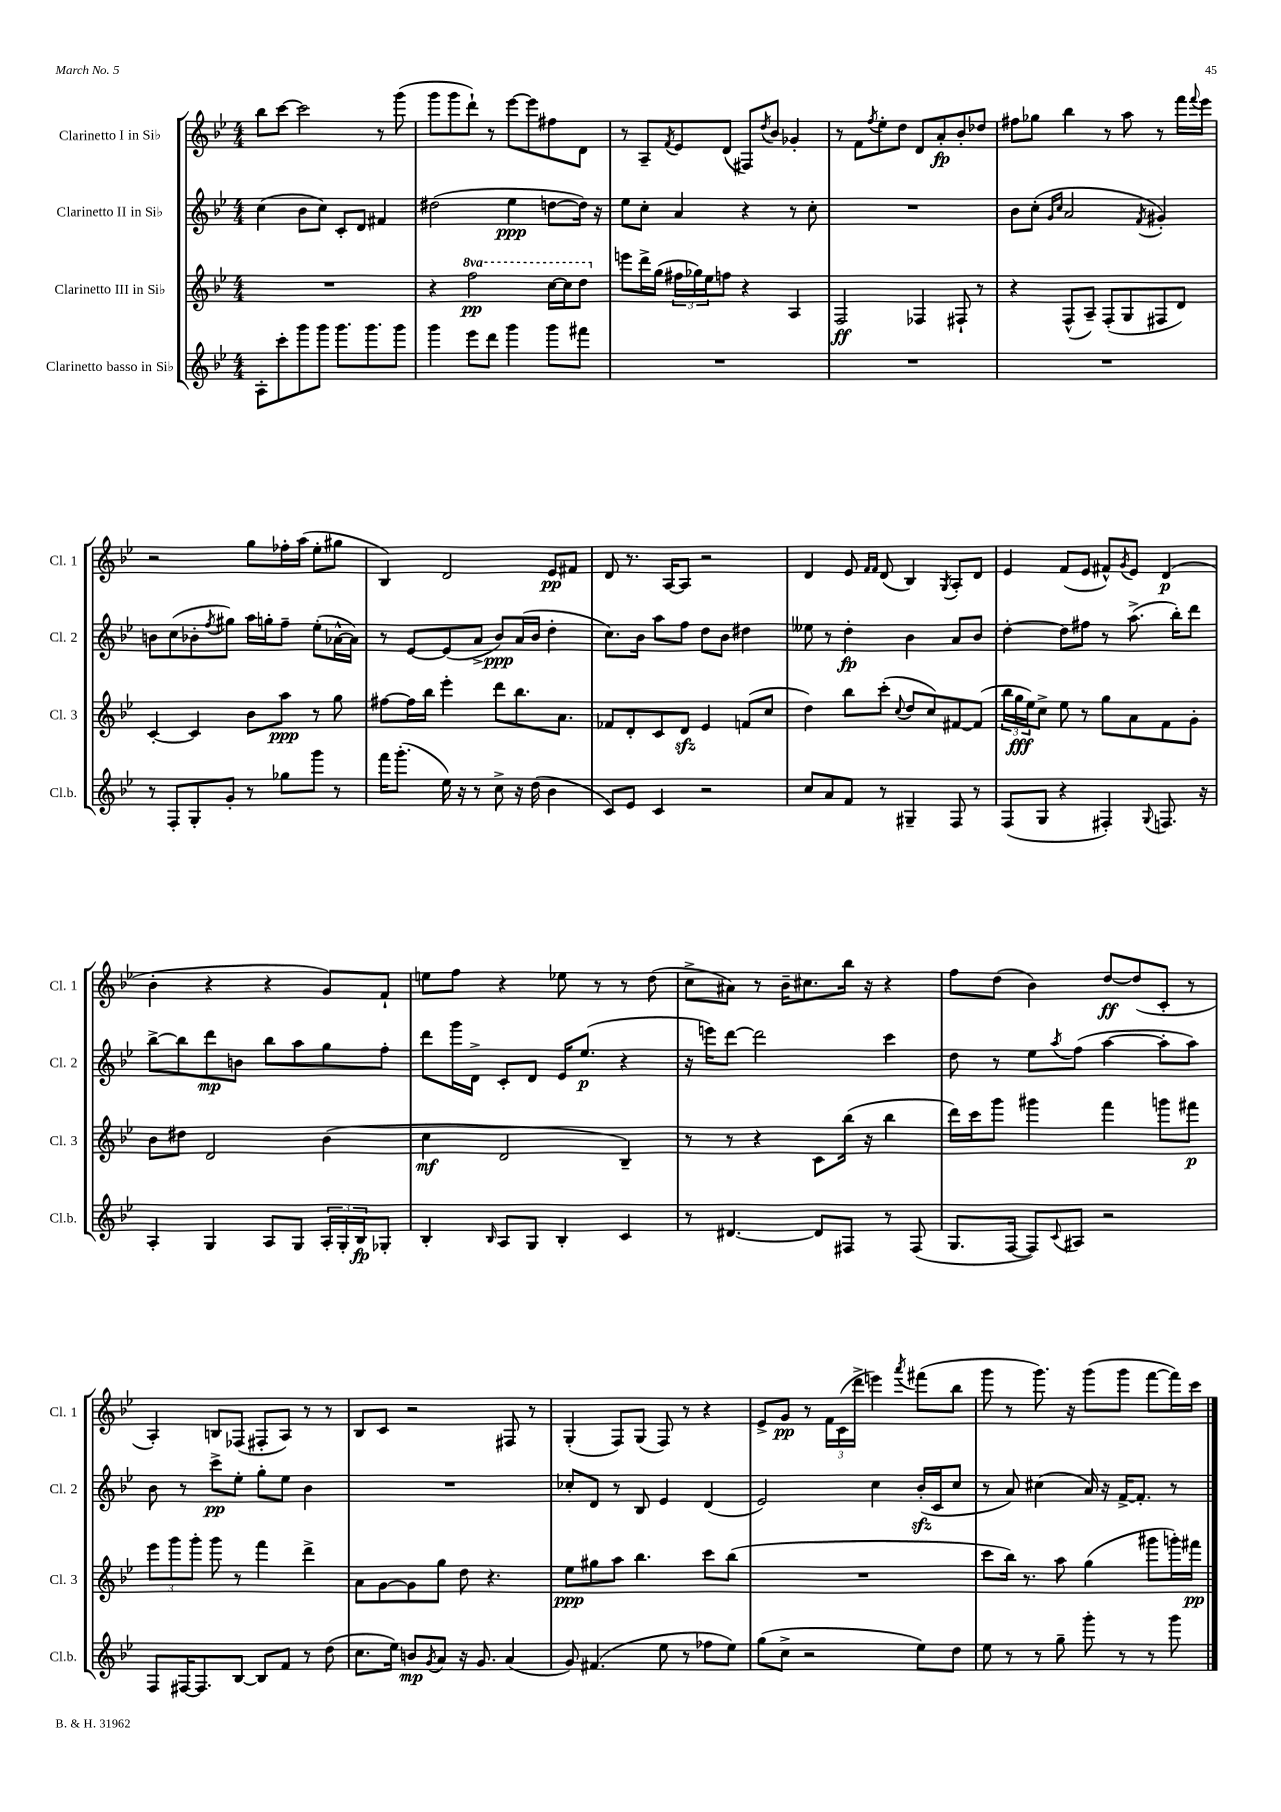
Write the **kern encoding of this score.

**kern	**kern	**kern	**kern
*staff4	*staff3	*staff2	*staff1
*clefG2	*clefG2	*clefG2	*clefG2
*k[b-e-]	*k[b-e-]	*k[b-e-]	*k[b-e-]
*M4/4	*M4/4	*M4/4	*M4/4
8A'	1r	(4cc	8bb-
8ccc'	.	.	[8ccc
8ggg	.	8b-	2ccc]
8ggg	.	8cc)	.
8.ggg	.	8c'	.
.	.	8d	.
8.ggg	.	.	.
.	.	4f#	8r
8ggg	.	.	(8ggg
=	=	=	=
4ggg	4r	(2dd#	8ggg
.	.	.	8ggg
8eee-	2fff	.	8ddd`)
8ddd	.	.	8r
4ggg	.	4ee-	[8eee-
.	.	.	8eee-]
8ggg	[16ccc	[8dd	8ff#
.	16ccc]	.	.
8fff#	8ddd	16dd])	8d
.	.	16r	.
=	=	=	=
1r	8eee	8ee-	8r
.	16ddd^	8cc'	8A~
.	(16gg	.	.
.	.	.	8qf
.	24ff#	4a	8e-
.	24gg-)	.	.
.	24ee-	.	.
.	8ff	.	(8d
.	4r	4r	8F#)
.	.	.	8qdd
.	.	.	8b-
.	4A	8r	4g-'
.	.	8cc'	.
=	=	=	=
1r	2F	1r	8r
.	.	.	8f
.	.	.	8qff
.	.	.	8ee-'
.	.	.	8dd
.	4F-	.	8d
.	.	.	8a'
.	8F#`	.	8b-'
.	8r	.	8dd-
=	=	=	=
1r	4r	8b-	8ff#
.	.	(8cc'	8gg-
.	.	16qqg	.
.	.	16qqcc	.
.	(8F^^	2a	4bb-
.	8A~)	.	.
.	(8F'	.	8r
.	8G	.	8aa
.	.	8qf	.
.	8F#	4g#')	8r
.	8d)	.	16fff
.	.	.	8qqfff
.	.	.	16eee-
=	=	=	=
8r	[4c'	8b	2r
8F'	.	(8cc	.
8G'	4c]	8b-'	.
.	.	8qff	.
8g'	.	8gg#)	.
8r	8b-	16aa	8gg
.	.	16gg'	.
8gg-	8aa	8ff~	16ff-'
.	.	.	(16aa
8ggg	8r	(8ee-'	8ee-'
8r	8gg	[16a-^^	8gg#
.	.	16a-])	.
=	=	=	=
16fff	[8ff#	8r	4B-)
(8.ggg'	.	.	.
.	16ff#]	[8e-	.
.	16bb-	.	.
16ee-)	4eee-'	(8e-]	2d
16r	.	.	.
8r	.	8a^	.
8cc^	8ddd	8b-)	.
16r	8.bb-	(16a	.
(16dd	.	16b-	.
4b-	.	4dd'	8e-
.	8.a	.	.
.	.	.	8f#
=	=	=	=
8c)	8f-	8.cc)	8d
8e-	8d'	.	8.r
.	.	16b-	.
4c	8c	8aa	.
.	.	.	[16A
.	8d	8ff	8A]
2r	4e-	8dd	2r
.	.	8b-	.
.	(8f	4dd#	.
.	8cc	.	.
=	=	=	=
8cc	4dd)	8ee--	4d
8a	.	8r	.
8f	8bb-	4dd'	8e-
.	.	.	16qqf
.	.	.	16qqf
8r	(8ccc'	.	(8d
.	8qqcc	.	.
4G#~	8dd	4b-	4B-)
.	8cc)	.	.
.	.	.	8qG
8F	[8f#	8a	8A'
8r	(8f#]	8b-	8d
=	=	=	=
(8F	24bb-	[4dd'	4e-
.	24gg	.	.
.	24ee-)	.	.
8G	8cc^	.	.
4r	8ee-	8dd]	(8f
.	8r	8ff#	8e-
4F#')	8gg	8r	8f#^^)
.	.	.	8qg
.	8a	(8.aa^	8e-
8qqG	.	.	.
8.F	8f	.	(4d
.	.	16bb-')	.
.	8g'	8ddd	.
16r	.	.	.
=	=	=	=
4A'	8b-	[8bb-^	4b-'
.	8dd#	8bb-]	.
4G	2d	8ddd	4r
.	.	8b	.
8A	.	8bb-	4r
8G	.	8aa	.
24A'	(4b-	8gg	8g)
24G'	.	.	.
24B-	.	.	.
8G-'	.	8ff'	8f`
=	=	=	=
4B-'	4cc	8ddd	8ee
.	.	16ggg	8ff
.	.	16d^	.
16qqB-	.	.	.
8A	2d	8c'	4r
8G	.	8d	.
4B-'	.	16e-	8ee-
.	.	(8.ee-	.
.	.	.	8r
4c	4B-~)	4r	8r
.	.	.	(8dd
=	=	=	=
8r	8r	16r	8cc^
.	.	16eee)	.
[4.d#	8r	[8ddd	8a#)
.	4r	2ddd]	8r
.	.	.	16b-~
.	.	.	8.cc#
8d#]	8c	.	.
8F#	(16bb-	.	16bb-
.	16r	.	16r
8r	4bb-	4ccc	4r
(8F#	.	.	.
=	=	=	=
8.G	16ddd)	8dd	8ff
.	16ccc	.	.
.	8ggg	8r	(8dd
[16F	.	.	.
8F])	4ggg#	8ee-	4b-)
8qqc	.	8qaa	.
8A#	.	(8ff	.
2r	4fff	[4aa	[8dd
.	.	.	(8dd]
.	8ggg	8aa']	8c'
.	8fff#	8aa)	8r
=	=	=	=
8F	12eee-	8b-	4A')
.	12ggg	.	.
[16F#	.	8r	.
.	12ggg'	.	.
8.F#]	.	.	.
.	8ggg	8ccc^	8B
[8B-	8r	8ee-'	(8F-
8B-]	4fff	8gg'	8F#'
8f	.	8ee-	8A)
8r	4ddd^	4b-	8r
(8dd	.	.	8r
=	=	=	=
8.cc	8a	1r	8B-
.	[8g	.	8c
16ee-)	.	.	.
8b	8g]	.	2r
8qg	.	.	.
8a	8gg	.	.
16r	8dd	.	.
8.g	.	.	.
.	4.r	.	.
(4a	.	.	8F#
.	.	.	8r
=	=	=	=
8g)	8ee-	8cc-'	(4G'
(4.f#	8gg#	8d	.
.	8aa	8r	8F)
.	4.bb-	8B-	(8G
8ee-	.	4e-	8F)
8r	.	.	8r
8ff-	8ccc	(4d	4r
8ee-)	(8bb-	.	.
=	=	=	=
(8gg	1r	2e-)	8e-^
8cc^	.	.	8g
2r	.	.	8r
.	.	.	24f
.	.	.	(24c
.	.	.	24ddd^
.	.	4cc	4eee)
.	.	.	8qaaa
8ee-)	.	(16b-'	(8fff#
.	.	16c	.
8dd	.	8cc	8bb-
=	=	=	=
8ee-	8ccc	8r	8ggg
8r	16bb-)	8a)	8r
.	8.r	.	.
8r	.	(4cc#	8.ggg)
8gg~	8aa	.	.
.	.	.	16r
8ggg'	(4gg	16a)	(8ggg
.	.	16r	.
8r	.	[16f^	8ggg
.	.	8.f']	.
8r	8ggg#	.	[8fff
8ggg	16ggg')	8r	16fff])
.	16fff#	.	16ccc
==	==	==	==
*-	*-	*-	*-
